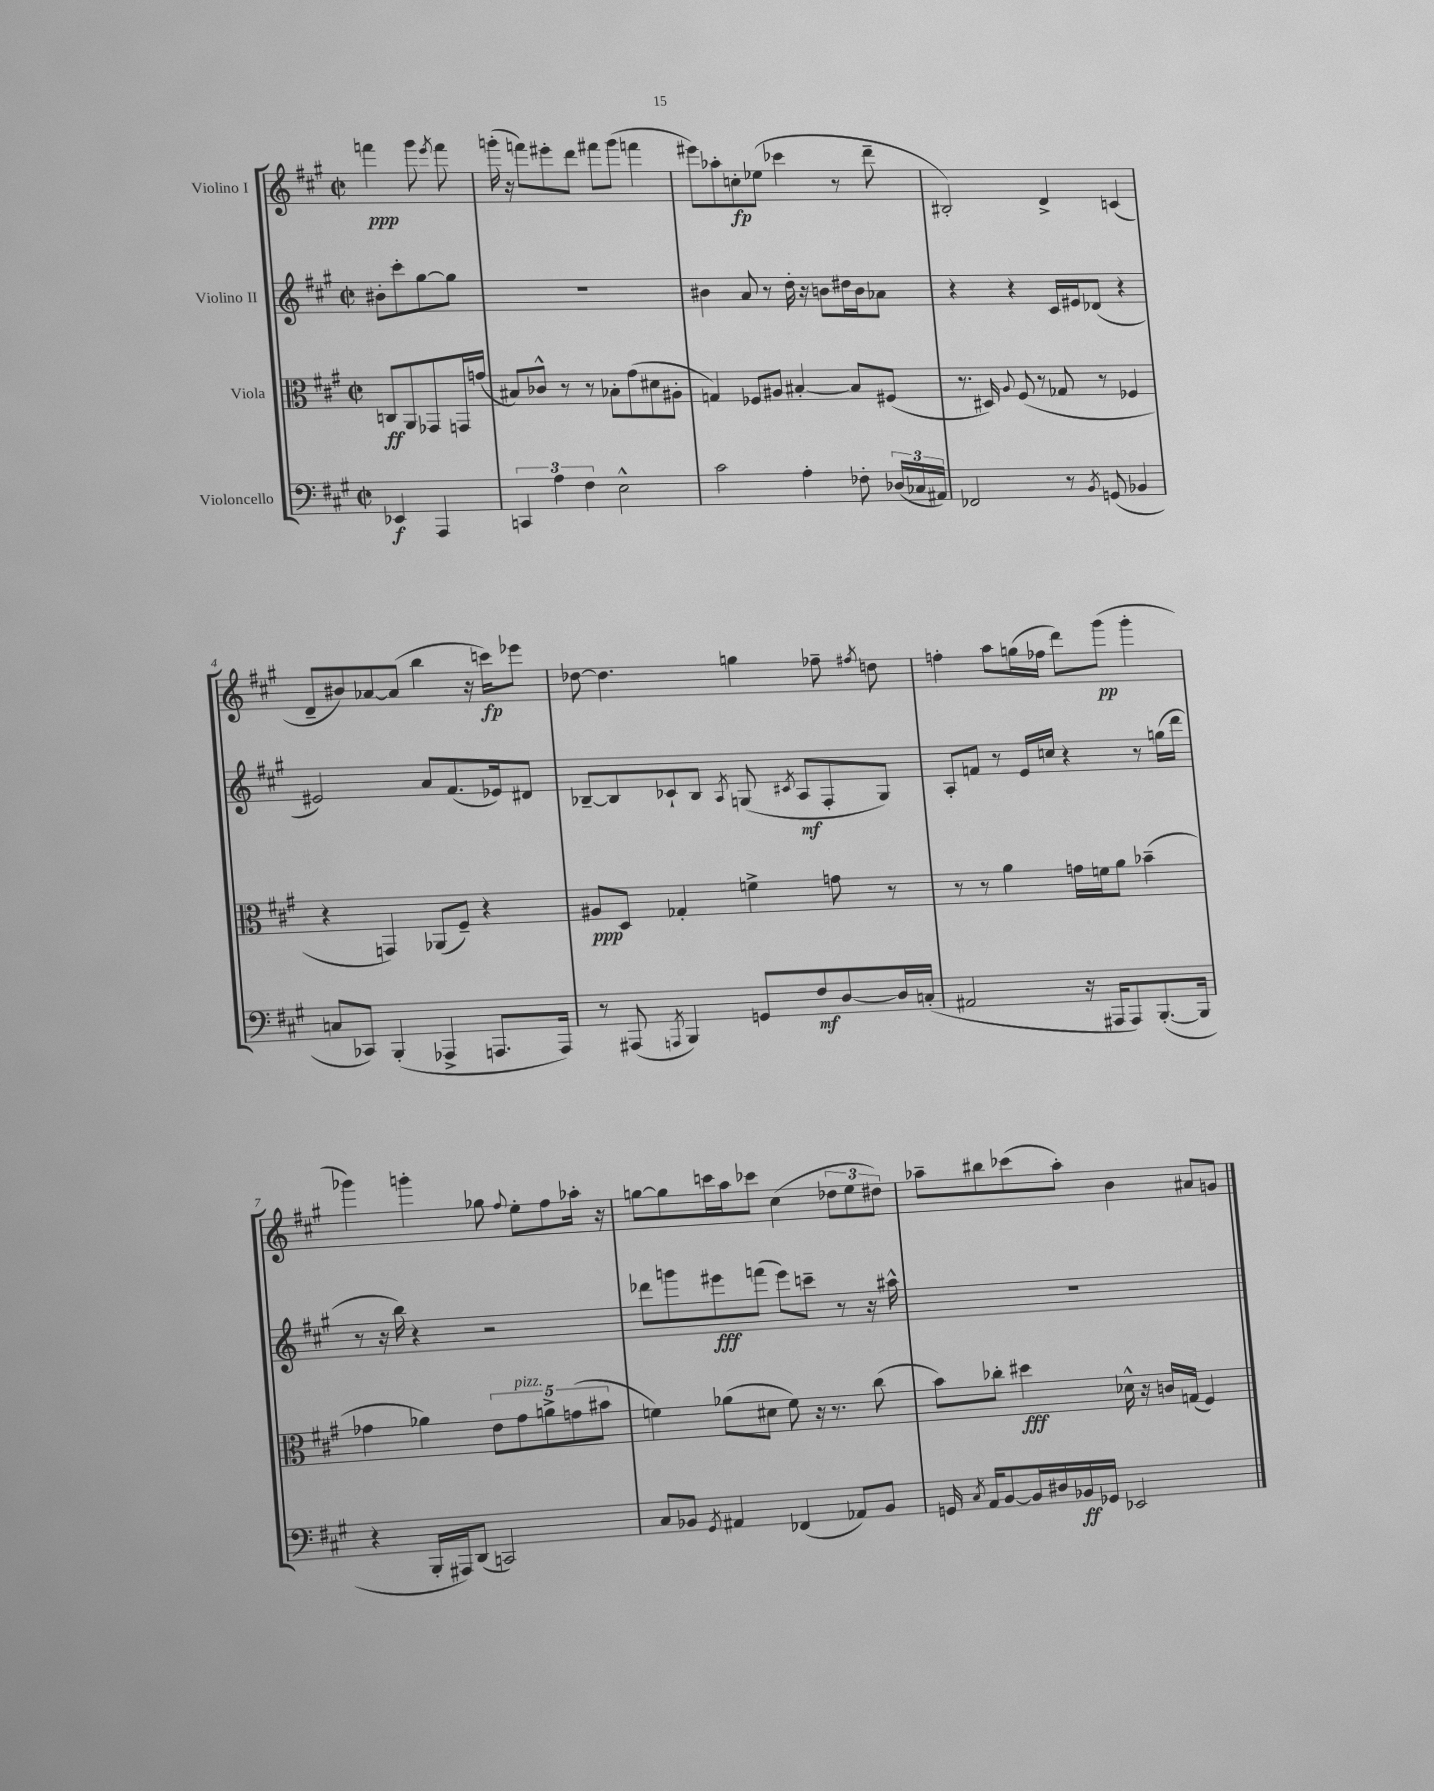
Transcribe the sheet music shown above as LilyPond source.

<<
\new StaffGroup <<
\new Staff = "s0" \with { instrumentName = "Violino I" } {
    \clef treble \key a \major \defaultTimeSignature \time 2/2 \partial 2
    \autoBeamOff f'''4\ppp gis'''8 \acciaccatura { e'''8 } f'''8 |
    g'''16-.( r16 f'''8[) eis'''8-. d'''8] fis'''8[ g'''8]( f'''4 |
    eis'''8[) aes''8-. c''8-.\fp ees''8]( ces'''4 r8 d'''8-- |
    bis2-.) d'4-> c'4( |
    d'8[-- bis'8) aes'8~ aes'8]( b''4 r16 c'''16[\fp) ees'''8] |
    des''8~ des''4. g''4 fes''8-- \acciaccatura { fis''8 } d''8 |
    f''4-. a''8[ g''16( fes''16] d'''8[) gis'''8]\pp( gis'''4-. |
    ges'''4) g'''4-. ges''8 \appoggiatura { fis''8 } e''8[-. fis''8 aes''16]-. r16 |
    g''8[~ g''8 c'''16 a''16 ces'''8] cis''4( \tuplet 3/2 { des''8[ e''8 dis''8]) } |
    aes''8[-- bis''8 ces'''8( aes''8]-.) b'4 ais'8[ g'8] \bar "|." |
}
\new Staff = "s1" \with { instrumentName = "Violino II" } {
    \clef treble \key a \major \defaultTimeSignature \time 2/2 \partial 2
    \autoBeamOff bis'8[-. cis'''8-. gis''8~ gis''8] |
    R1 |
    bis'4 a'8 r8 d''16-. r16 b'8[ dis''16 b'16 aes'8] |
    r4 r4 cis'16[ eis'16 des'8]( r4 |
    eis'2) a'8[ fis'8.( ees'16) dis'8] |
    bes8[~-- bes8 ces'8-! bes8] \acciaccatura { a8 } g8( \acciaccatura { cis'8 } a8[\mf fis8-. g8]) |
    a8[-. f'8] r8 e'16[ c''16] r4 r8 g''16[( d'''16] |
    r8 r16 b''16) r4 r2 |
    des'''8[ g'''8 eis'''8\fff f'''8]( eis'''8[) c'''8]-- r8 r16 ais''16-^ |
    R1 \bar "|." |
}
\new Staff = "s2" \with { instrumentName = "Viola" } {
    \clef alto \key a \major \defaultTimeSignature \time 2/2 \partial 2
    \autoBeamOff c8[\ff a,8 ges,8 g,16 g'16]( |
    bis8[) ces'8]-^ r8 r8 bes8[-. gis'8( dis'8 ais8]-. |
    g4) fes8[ ais8] bis4~-. bis8[ fis8]( |
    r8. dis16) \appoggiatura { a8 } fis8( r8 ges8 r8 fes4 |
    r4 g,4) aes,8[( fis8]--) r4 |
    ais8[\ppp d8] ges4-. f'4-> g'8 r8 |
    r8 r8 a'4 g'16[ f'16 a'8] bes'4--( |
    ges'4 aes'4) \tuplet 5/4 { e'8[ ges'8^\markup { \italic "pizz." } a'8-> g'8( bis'8] } |
    f'4) aes'8[( dis'8] f'8) r16 r8. cis''8( |
    b'8[) ces''8]-. dis''4\fff des'16-^ r16 c'16[ g16]( fis4) \bar "|." |
}
\new Staff = "s3" \with { instrumentName = "Violoncello" } {
    \clef bass \key a \major \defaultTimeSignature \time 2/2 \partial 2
    \autoBeamOff ees,4\f a,,4 |
    \tuplet 3/2 { c,4 a4 fis4 } e2-^ |
    cis'2 a4-. fes8-. \tuplet 3/2 { des16[( ces16 ais,16]) } |
    fes,2 r8 \acciaccatura { b,8 } g,8( bes,4 |
    c8[ ces,8]) b,,4-.( aes,,4-> a,,8.[ a,,16]) |
    r8 ais,,8( \acciaccatura { a,,8 } b,,4) g,8[ fis8\mf d8~ d16 c16]-.( |
    ais,2 r16 ais,,16[ ais,,8) b,,8.~-.( b,,16] |
    r4 b,,16[-. ais,,16) d,8]( c,2) |
    cis8[ bes,8] \acciaccatura { gis,8 } ais,4 fes,4( aes,8[) bes,8] |
    g,16 \acciaccatura { cis8 } a,16[ b,8~ b,16 dis16 bes,16\ff ges,16] ees,2 \bar "|." |
}
>>
>>
